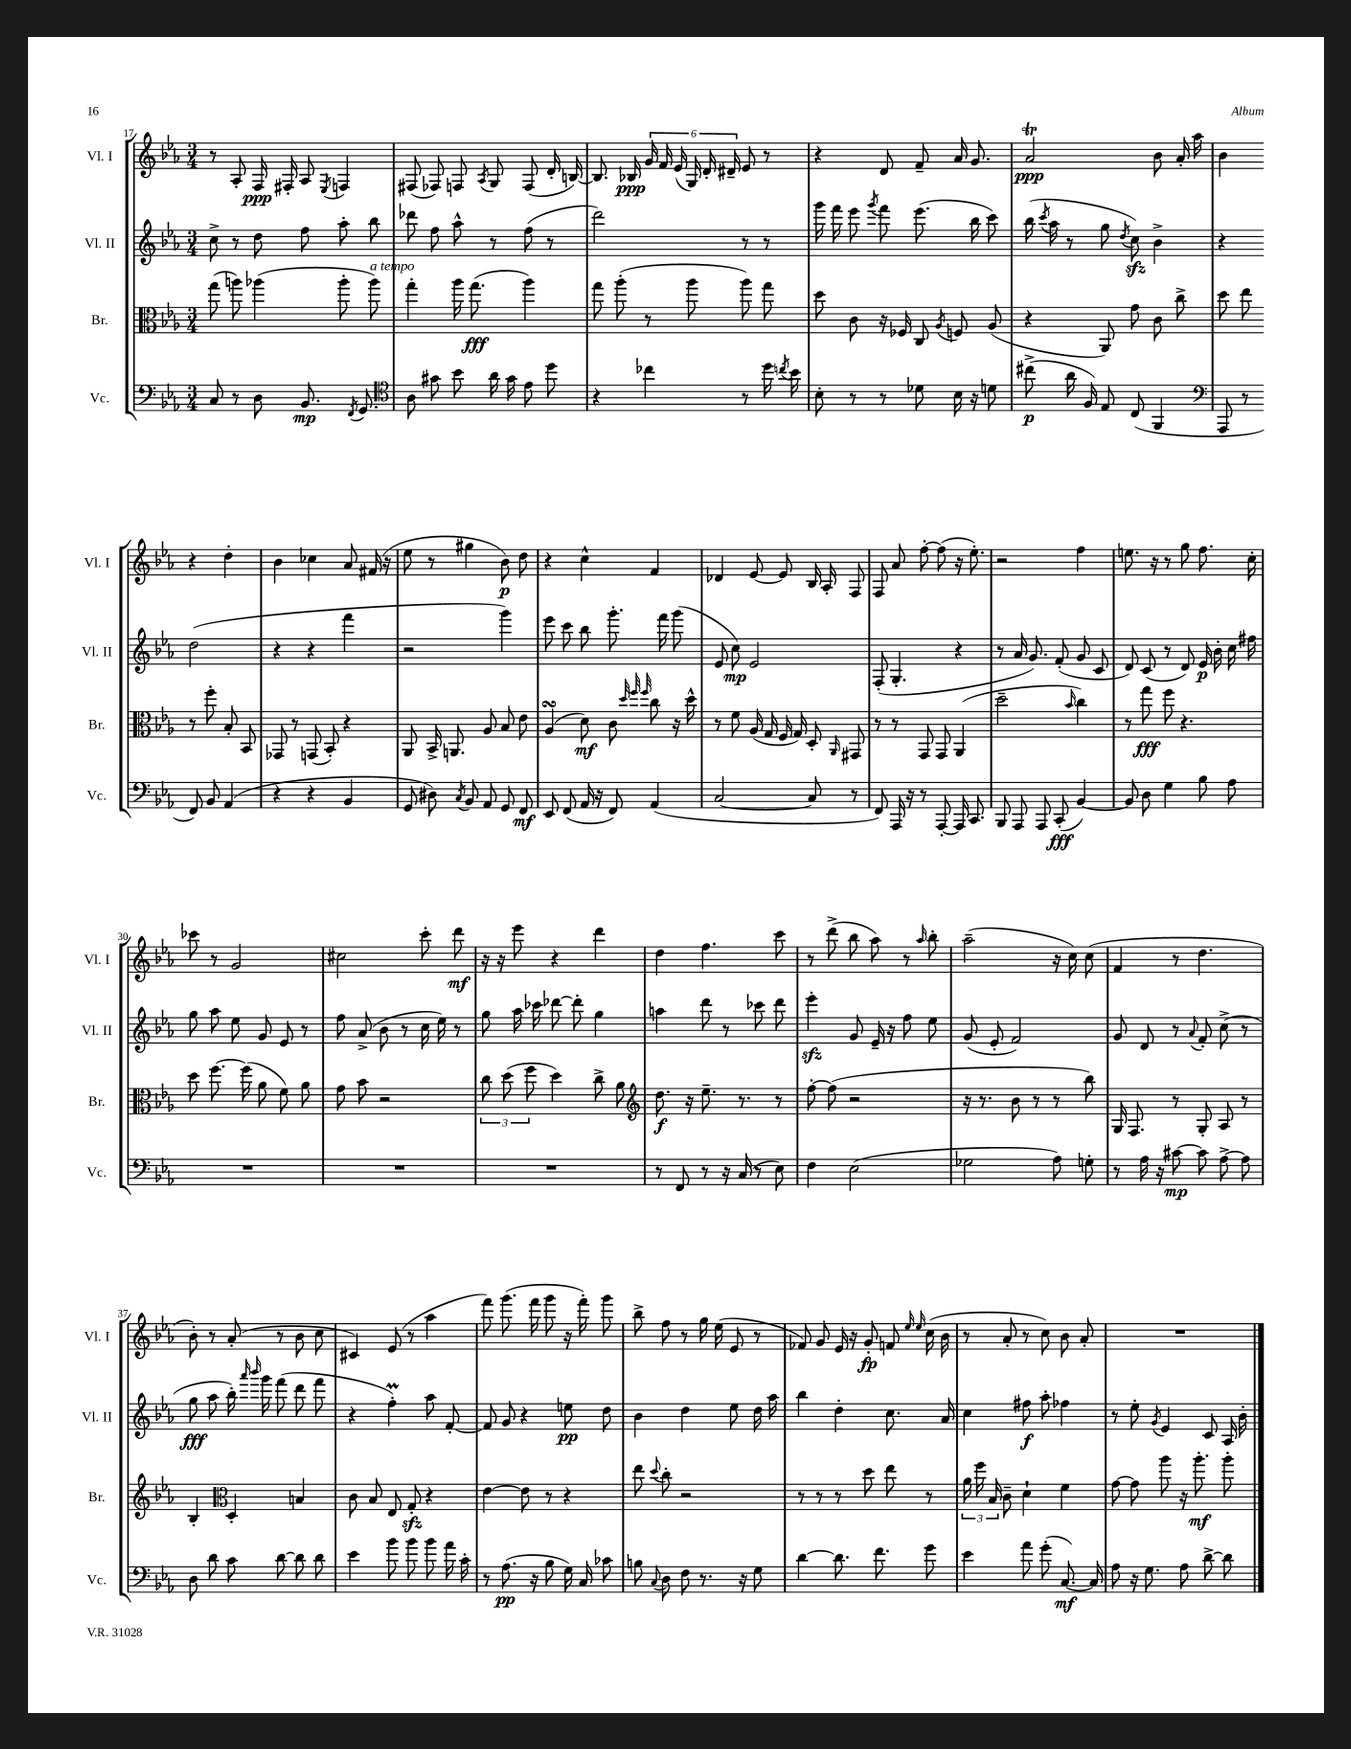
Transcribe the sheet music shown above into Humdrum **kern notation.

**kern	**kern	**kern	**kern
*staff4	*staff3	*staff2	*staff1
*clefF4	*clefC3	*clefG2	*clefG2
*k[b-e-a-]	*k[b-e-a-]	*k[b-e-a-]	*k[b-e-a-]
*M3/4	*M3/4	*M3/4	*M3/4
8C	(8gg	8cc^	8r
8r	8aa)	8r	8A-'
8D	(4aa-	8dd	16F
.	.	.	16F#'
8.BB-	.	8ff	8A-
.	.	.	8qE-
.	8aa-'	8aa-'	4F
8qFF	.	.	.
8.GG	.	.	.
.	8aa-)	8bb-	.
=	=	=	=
*clefC4	*	*	*
8A-	4gg'	8ddd-	(8F#
8g#	.	8ff	8F-)
8b-	16aa-	8aa-^^	8F
.	(8.gg	.	.
.	.	.	8qA-
16a-	.	8r	8G
16g#	.	.	.
8e-	4aa-)	(8ff	(8F
8dd	.	8r	16d'
.	.	.	[16B)
=	=	=	=
4r	8gg	2ddd)	8.B]
.	(8aa-'	.	.
.	.	.	16B-
4cc-	8r	.	24g
.	.	.	24f
.	.	.	(24e-
.	8aa-	.	24G)
.	.	.	24d'
.	.	.	24d#~
8r	8aa-)	8r	8e-
16dd	8gg	8r	8r
8qcc	.	.	.
16b-	.	.	.
=	=	=	=
8B-'	8dd	16ggg	4r
.	.	16fff	.
8r	8c	8eee-	.
.	.	8qggg	.
8r	16r	8fff	8d
.	16F-	.	.
8d-	8C	(8.eee-	8f~
.	8qA-	.	.
16B-	8F	.	16a-
16r	.	16bb-	8.g
8d	(8A-	8ccc)	.
=	=	=	=
(8cc#^	4r	(16bb-	2a-
.	.	8qccc	.
.	.	16aa-	.
16a-	.	8r	.
16F)	.	.	.
8E-	8AA-)	8gg	.
.	.	8qdd	.
(8C	8g	8cc)	.
4FF	8c	4b-^	8b-
.	8cc^	.	16a-'
.	.	.	16aa-
=	=	=	=
*clefF4	*	*	*
8AAA-	8dd	4r	4b-
8r	8ee-	.	.
8FF)	8r	(2dd	4r
8BB-	8ff'	.	.
(4AA-	8B-'	.	4dd'
.	8BB-	.	.
=	=	=	=
4r	8GG-	4r	4b-
.	8r	.	.
4r	(8GG	4r	4cc-
.	8BB-')	.	.
4BB-	4r	4fff	8a-
.	.	.	(16f#
.	.	.	16r
=	=	=	=
8GG	8AA-	2r	8ee-
8D#)	16BB-^	.	8r
.	8.AA	.	.
8qC	.	.	.
8BB-	.	.	4gg#
8AA-	8A-	.	.
8GG	8B-	4ggg)	8b-)
8FF	8e-	.	8dd
=	=	=	=
8EE-	(4A-	8eee-	4r
(8FF	.	8ccc	.
16AA-	8d)	8bb-	4cc^^
16r	.	.	.
8FF)	8c	8.ggg'	.
.	32qqdd	.	.
.	32qqff	.	.
.	32qqff	.	.
(4AA-	8cc	.	4f
.	.	16fff	.
.	16r	(8ggg	.
.	16dd^^	.	.
=	=	=	=
[2C	8r	8e-	4d-
.	8f	8cc)	.
.	(16A-	2e-	[8e-
.	16G	.	.
.	16F	.	8e-]
.	16G)	.	.
8C]	8D'	.	16B-
.	.	.	16A-'
.	16qqAA-	.	.
8r	8GG#	.	8F
=	=	=	=
8FF)	8r	(8F'	8F
16AAA-	8r	4.G'	8a-
16r	.	.	.
8r	8GG	.	[8ff'
[8AAA-'	8GG	.	(8ff]
16AAA-]	(4AA-	4r	16r
8.CC	.	.	8.ee-')
=	=	=	=
8BBB-	2dd~	8r	2r
8AAA-	.	16a-	.
.	.	8.g)	.
8AAA-	.	.	.
(8CC'	.	(8f'	.
.	16qqb-	.	.
[4BB-)	4cc)	8g	4ff
.	.	8c	.
=	=	=	=
8BB-]	8r	8d)	8.ee
8D	8gg	(8c	.
.	.	.	16r
4G	8ff	8r	8r
.	4.r	8d)	8gg
8B-	.	16e-	8.ff
.	.	16b-'	.
8A-	.	16cc	.
.	.	16ff#	16cc'
=	=	=	=
2.r	8dd	8gg	8ccc-
.	[8.ff	8aa-	8r
.	.	8ee-	2g
.	(16ff]	.	.
.	8a-	8g	.
.	8f)	8e-	.
.	8a-	8r	.
=	=	=	=
2.r	8g	8ff	2cc#
.	8b-	(8a-^	.
.	2r	8b-	.
.	.	8r	.
.	.	16cc	8ccc'
.	.	16ee-)	.
.	.	8r	8ddd
=	=	=	=
2.r	12cc	8gg	16r
.	.	.	16r
.	(12dd	.	.
.	.	16aa-	8eee-
.	12ff	.	.
.	.	16ccc-	.
.	4dd)	[8ddd-	4r
.	.	8ddd-']	.
.	8cc^	4gg	4ddd
.	8a-	.	.
=	=	=	=
*	*clefG2	*	*
8r	8.dd	4aa	4dd
8FF	.	.	.
.	16r	.	.
8r	8.ee-~	8ddd	4.ff
16r	.	8r	.
(16C	8.r	.	.
8r	.	8ccc-	.
8E-)	8r	8ddd	8ccc
=	=	=	=
4F	[8ff'	4eee-'	8r
.	(8ff]	.	(8ddd^
(2E-	2r	8g	8bb-
.	.	16e-~	8aa-)
.	.	16r	.
.	.	8ff	8r
.	.	.	16qqaa-
.	.	8ee-	8bb-'
=	=	=	=
2G-	16r	(8g	(2aa-~
.	8.r	.	.
.	.	8e-'	.
.	8b-	2f)	.
.	8r	.	.
8A-)	8r	.	16r
.	.	.	16cc)
8G'	8bb-)	.	(8cc
=	=	=	=
8r	16G	8g	4f
.	8.F	.	.
16A-	.	8d	.
16r	.	.	.
[8c#	8r	8r	8r
.	.	8qqa-	.
8c#]	8G'	8f'	4.dd
[8A-^	8A-	(8cc^	.
8A-]	8r	8r	.
=	=	=	=
8D	4B-'	8gg	8b-')
8d	.	8aa-	8r
*	*clefC3	*	*
8c	4D'	16bb-')	(8a-'
.	.	16qqaaa-	.
.	.	16qqbbb-	.
.	.	16ggg	.
[8d	.	(8fff	8r
8d]	4B	8ddd	8b-
8d	.	8fff	8cc
=	=	=	=
4e-	8c	4r	4c#)
.	8B-	.	.
8b-	8E-	4ff')	(8e-
8b-	8G'	.	8r
8b-	4r	8aa-	4aa-
16a-	.	[8f'	.
16c'	.	.	.
=	=	=	=
8r	[4e-	8f]	8fff)
(8.A-	.	8g	(8.ggg
.	8e-]	4r	.
16r	.	.	16fff
8B-	8r	.	8ggg
16G)	4r	8ee	16r
16C	.	.	16fff')
8c-	.	8dd	8ggg
=	=	=	=
8B	8ee-	4b-	8bb-^
8qqC	8qqdd	.	.
8D	8cc'	.	8ff
8F	2r	4dd	8r
8.r	.	.	16gg
.	.	.	(16ee-
.	.	8ee-	8e-
16r	.	.	.
8G	.	16dd	8r
.	.	16aa-	.
=	=	=	=
[4d	8r	4bb-	8f-)
.	8r	.	8g
8.d]	8r	4dd'	16e-
.	.	.	16r
.	8dd	.	8g'
8.f	.	.	.
.	8ee-	8.cc	8f
.	.	.	16qqee-
.	.	.	16qqee-
8g	8r	.	(16cc
.	.	16a-	16b-
=	=	=	=
4e-	24a-	4cc	8r
.	24ff	.	.
.	24B-	.	.
.	8c~	.	8a-'
8a-	4d`	8ff#	8r
(8g'	.	8aa-'	8cc)
[8.C)	4f	4ff-	8b-
.	.	.	8a-'
16C]	.	.	.
=	=	=	=
8A-	[8g	8r	2.r
16r	8g]	8ee-'	.
8.G	.	.	.
.	.	8qg	.
.	8aa-	4e-	.
8A-	16r	.	.
.	8.aa-'	.	.
[8d^	.	8c	.
8d]	8aa-'	16A-	.
.	.	16b-'	.
==	==	==	==
*-	*-	*-	*-
